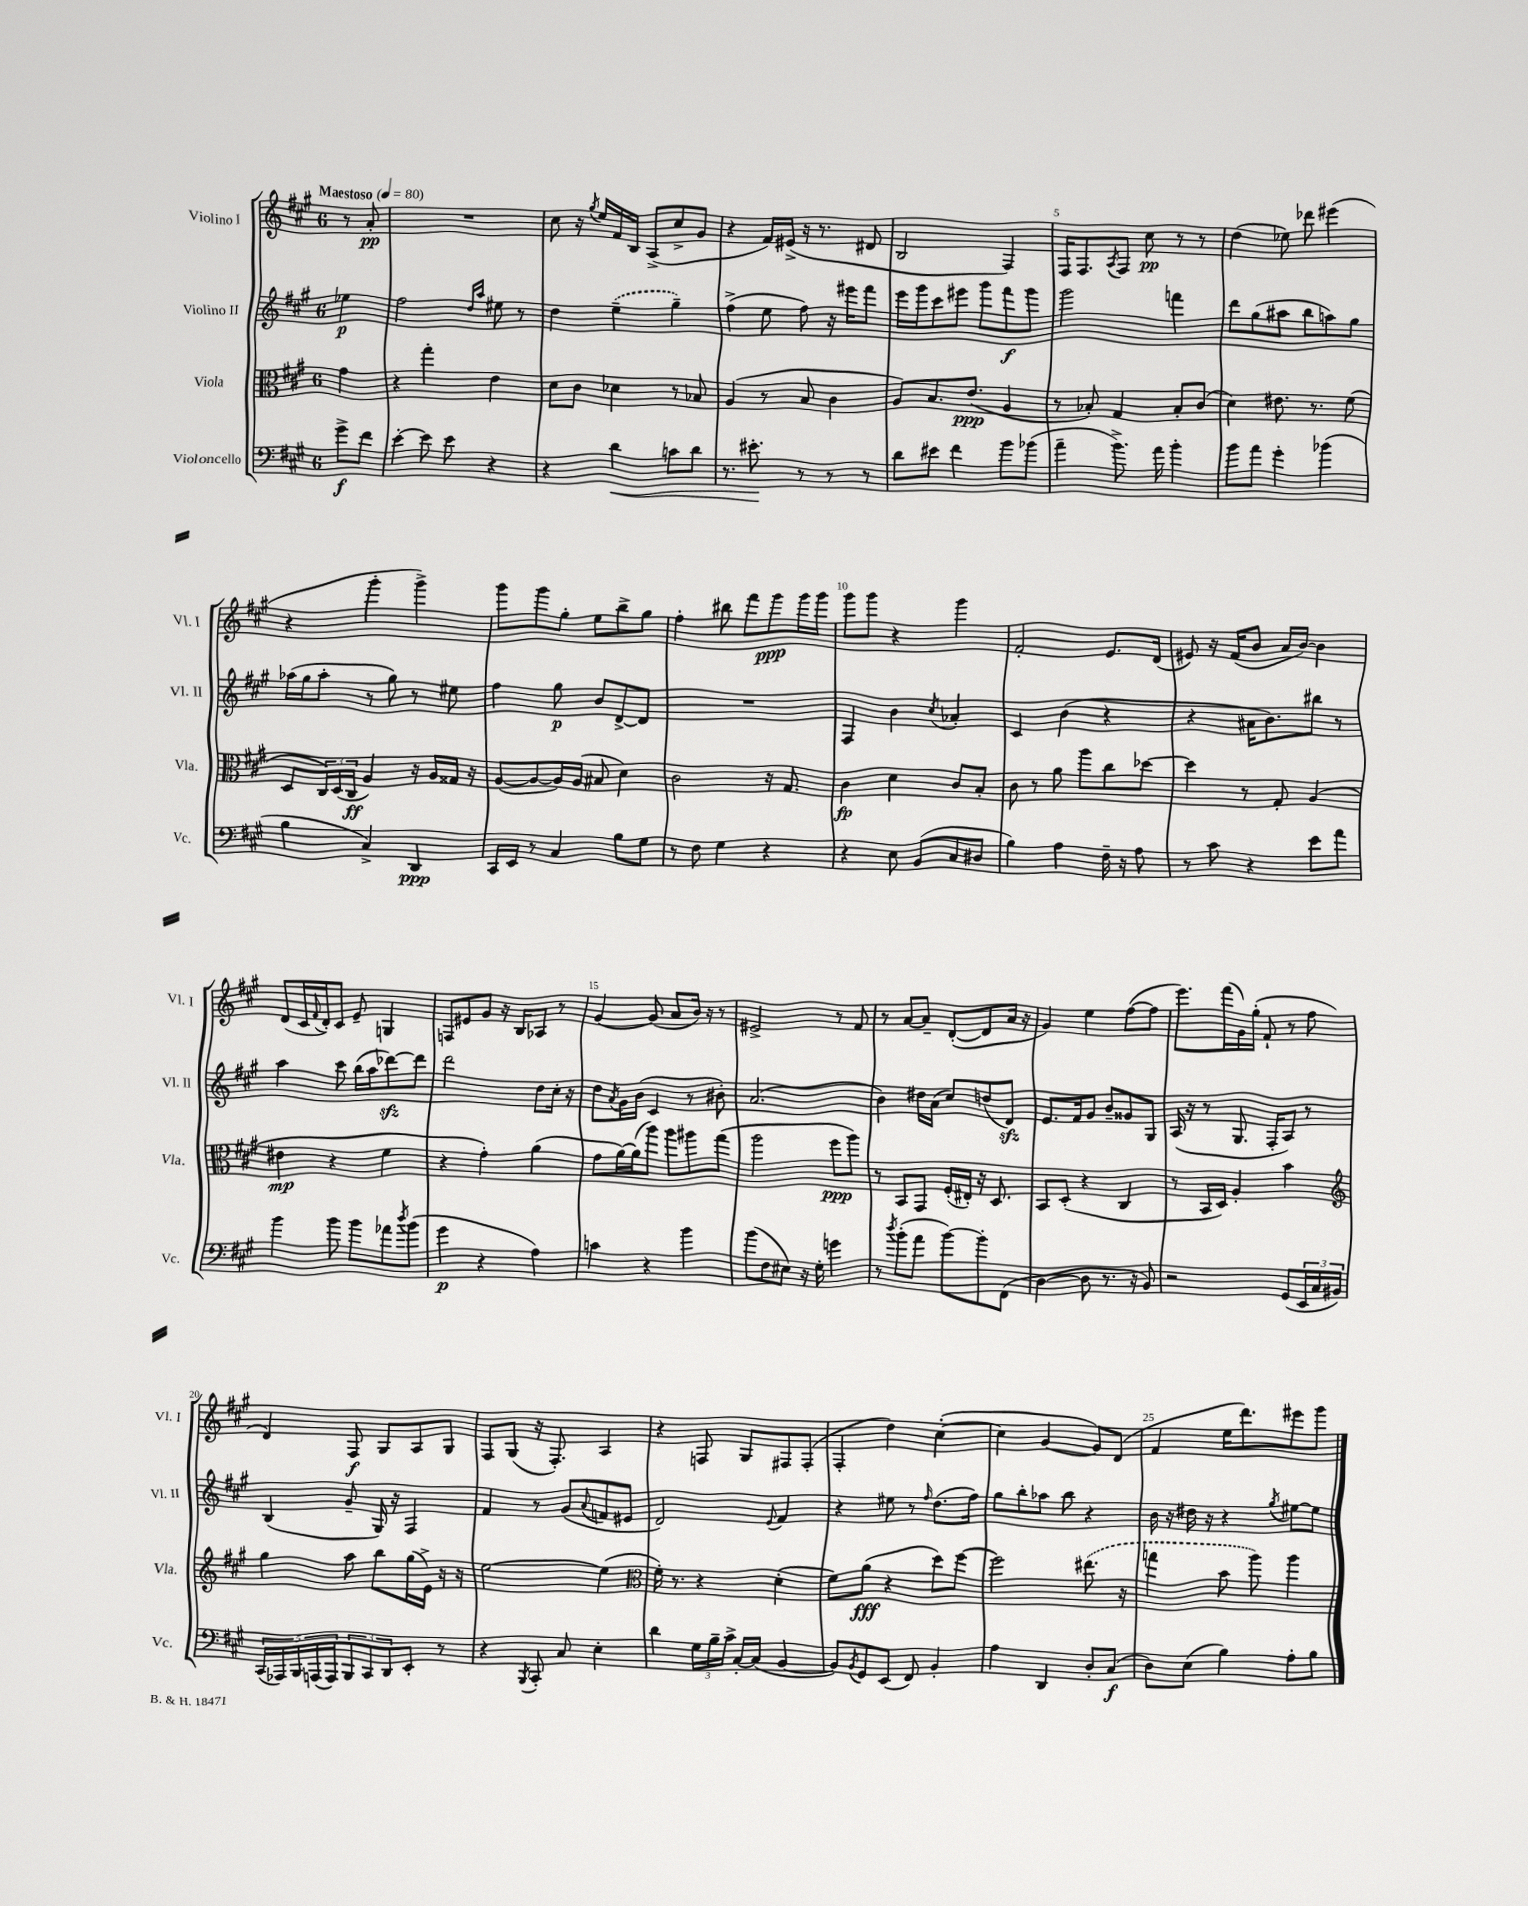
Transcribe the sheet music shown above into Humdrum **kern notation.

**kern	**dynam	**kern	**dynam	**kern	**dynam	**kern	**dynam
*part4	*part4	*part3	*part3	*part2	*part2	*part1	*part1
*staff4	*staff4	*staff3	*staff3	*staff2	*staff2	*staff1	*staff1
*I"Violoncello	*	*I"Viola	*	*I"Violino II	*	*I"Violino I	*
*I'Vc.	*	*I'Vla.	*	*I'Vl. II	*	*I'Vl. I	*
*clefF4	*	*clefC3	*	*clefG2	*	*clefG2	*
*k[f#c#g#]	*	*k[f#c#g#]	*	*k[f#c#g#]	*	*k[f#c#g#]	*
*M6/8	*	*M6/8	*	*M6/8	*	*M6/8	*
*MM80	*	*MM80	*	*MM80	*	*MM80	*
=	=	=	=	=	=	=	=
!	!	!	!	!	!	!LO:TX:a:B:t=Maestoso	!
8g#^\L	f	4g#\	.	4ee-X\	p	8r	.
8f#\J	.	.	.	.	.	8a'/	pp
=1	=1	=1	=1	=1	=1	=1	=1
[4e'\	.	4r	.	2ff#\	.	2.r	.
8e\]	.	4gg#'\	.	.	.	.	.
8e\	.	.	.	.	.	.	.
.	.	.	.	16qqdd/LL	.	.	.
.	.	.	.	16qqaa/JJ	.	.	.
4r	.	4e\	.	8ee#X\	.	.	.
.	.	.	.	8r	.	.	.
=2	=2	=2	=2	=2	=2	=2	=2
4r	.	8d\L	.	4dd\	.	8cc#\	.
.	.	8c#\J	.	.	.	16r	.
.	.	.	.	.	.	8qgg#/	.
.	.	.	.	.	.	16ee/LL	.
!	!LO:HP:b	!	!	!	!	!	!
4d\	<	4d-X\	.	(4ee~\	.	16f#/	.
.	.	.	.	.	.	16B/JJ	.
.	.	.	.	.	.	(8A^/L	.
8cn\L	.	8r	.	4gg#~\)	.	8cc#^/	.
8d\J	.	8B-X/	.	.	.	8g#/J	.
=3	=3	=3	=3	=3	=3	=3	=3
8.r	.	(4A/	.	(4ff#^\	.	4r	.
8.e#X'\	.	.	.	.	.	.	.
.	.	8r	.	8ee\	.	16f#/LL)	.
.	.	.	.	.	.	(16e#X^/JJ	.
8r	[	8B/	.	8ff#\)	.	16r	.
.	.	.	.	.	.	8.r	.
8r	.	4c#\	.	16r	.	.	.
.	.	.	.	16eee#X\KL	.	.	.
8r	.	.	.	8fff#\J	.	8d#X/	.
=4	=4	=4	=4	=4	=4	=4	=4
8d\L	.	8A/L)	.	16eee\LL	.	2B/	.
.	.	.	.	16ggg#\J	.	.	.
8e#X\J	.	8.B/	.	8ccc#\	.	.	.
4f#\	.	.	.	8eee#X\J	.	.	.
.	.	(8.e/J	ppp	.	.	.	.
.	.	.	.	8ggg#\L	.	.	.
8b\L	.	4A/	.	8fff#\	f	4F#/)	.
(8b-X\J	.	.	.	8ggg#\J	.	.	.
=5	=5	=5	=5	=5	=5	=5	=5
4a~\	.	8r	.	2ggg#\	.	16F#/KL	.
.	.	.	.	.	.	8.F#/	.
.	.	8B-X'/)	.	.	.	.	.
.	.	.	.	.	.	8qA/	.
8.b^\)	.	4G#/	.	.	.	8F#/J	.
.	.	.	.	.	.	8cc#\	pp
16a\	.	.	.	.	.	.	.
4b'\	.	8B-'/L	.	4fffn\	.	8r	.
.	.	(8c#/J	.	.	.	8r	.
=6	=6	=6	=6	=6	=6	=6	=6
8b\L	.	4d\)	.	8ddd\L	.	(4dd\	.
8a\J	.	.	.	(8gg#\	.	.	.
4g#'\	.	8.e#X\	.	8aa#X\J	.	8ee-X\)	.
.	.	.	.	8bb\L	.	8ddd-X\	.
.	.	8.r	.	.	.	.	.
(4b-X\	.	.	.	8aan\)	.	(4eee#X\	.
.	.	(8f#\	.	8gg#\J	.	.	.
!!LO:LB:g=z
=7	=7	=7	=7	=7	=7	=7	=7
4B\	.	8D/L	.	(16aa-X\LL	.	4r	.
.	.	.	.	16gg#\J	.	.	.
.	.	24C#/L)	.	8aa-'\J	.	.	.
.	.	(24D/	.	.	.	.	.
.	.	24C#/JJ	ff	.	.	.	.
4C#^/)	.	4A/)	.	8r	.	4ggg#'\	.
.	.	.	.	8gg#\)	.	.	.
4DD/	ppp	16r	.	8r	.	4ggg#^\)	.
.	.	16A/LL	.	.	.	.	.
.	.	16G##X/JJ	.	8ee#X\	.	.	.
.	.	16r	.	.	.	.	.
=8	=8	=8	=8	=8	=8	=8	=8
16CC#/LL	.	([8A/L	.	4ff#\	.	8ggg#\L	.
16EE/JJ	.	.	.	.	.	.	.
8r	.	8A/_	.	.	.	8ggg#\	.
4C#/	.	16A/L])	.	8gg#\	p	8gg#'\J	.
.	.	(16A/JJ	.	.	.	.	.
.	.	8B#X/	.	8b/L	.	8ee\L	.
8B\L	.	4d\)	.	[8d^/	.	8bb^\	.
8G#\J	.	.	.	8d/J]	.	8gg#\J	.
=9	=9	=9	=9	=9	=9	=9	=9
8r	.	2c#\	.	2.r	.	4ff#'\	.
8F#\	.	.	.	.	.	.	.
4G#\	.	.	.	.	.	8bb#X\	.
.	.	.	.	.	.	8fff#\L	.
4r	.	16r	.	.	.	8ggg#\	ppp
.	.	8.G#/	.	.	.	.	.
.	.	.	.	.	.	16ggg#\L	.
.	.	.	.	.	.	16ggg#\JJ	.
=10	=10	=10	=10	=10	=10	=10	=10
4r	.	4c#\	fp	4F#/	.	8ggg#\L	.
.	.	.	.	.	.	8ggg#\J	.
8E\	.	4d\	.	4b\	.	4r	.
(8BB/L	.	.	.	.	.	.	.
.	.	.	.	8qcc#/	.	.	.
8C#/	.	8c#/L	.	4a-X'/	.	4ggg#\	.
8D#X/J	.	8B'/J	.	.	.	.	.
=11	=11	=11	=11	=11	=11	=11	=11
4B\)	.	8c#\	.	4c#/	.	2f#'/	.
.	.	8r	.	.	.	.	.
4A\	.	8a\	.	(4b\	.	.	.
.	.	8aa\L	.	.	.	.	.
16F#~\	.	8cc#\	.	4r	.	8.e/L	.
16r	.	.	.	.	.	.	.
8A\	.	[8dd-X\J	.	.	.	.	.
.	.	.	.	.	.	(16d/Jk	.
=12	=12	=12	=12	=12	=12	=12	=12
8r	.	4dd-\]	.	4r	.	8e#X/)	.
8c#\	.	.	.	.	.	16r	.
.	.	.	.	.	.	(16f#/KL	.
4r	.	8r	.	16a#X\KL	.	8b/J	.
.	.	.	.	8.b\)	.	.	.
.	.	8G#'/	.	.	.	16a/LL	.
.	.	.	.	.	.	[16b/JJ)	.
8e\L	.	(4A/	.	8bb#X\J	.	4b\]	.
8a\J	.	.	.	8r	.	.	.
!!LO:LB:g=z
=13	=13	=13	=13	=13	=13	=13	=13
4b\	.	4e#X\	mp	4aa\	.	(8d/L	.
.	.	.	.	.	.	16c#/L	.
.	.	.	.	.	.	8qqf#/	.
.	.	.	.	.	.	16d'/J)	.
8b\	.	4r	.	8ccc#\	.	8c#/J	.
8b\L	.	.	.	(16bb\LL	.	8e~/	.
.	.	.	.	16aa\J	.	.	.
8a-X\	.	4f#\	.	[8ddd-Xzz\)	.	4Gn/	.
8qdd/	.	.	.	.	.	.	.
(8b\J	.	.	.	8ddd-\J]	.	.	.
=14	=14	=14	=14	=14	=14	=14	=14
4g#\	p	4r	.	2ddd\	.	8Fn/L	.
.	.	.	.	.	.	8e#X/	.
4r	.	4g#'\)	.	.	.	8g#/J	.
.	.	.	.	.	.	16r	.
.	.	.	.	.	.	16B/KL	.
4A\)	.	(4a\	.	8dd\L	.	8A-X/J	.
.	.	.	.	16cc#'\Jk	.	8r	.
.	.	.	.	16r	.	.	.
=15	=15	=15	=15	=15	=15	=15	=15
4cn\	.	8g#\L	.	8dd\L	.	[4g#/	.
.	.	.	.	8qa/	.	.	.
.	.	[16a\L)	.	16g#\L	.	.	.
.	.	(16a\J]	.	(16b\JJ	.	.	.
4r	.	8aa\J)	.	4c#/	.	(8g#/]	.
.	.	8aa\L	.	.	.	8a/L	.
4b\	.	8aa#X\	.	8r	.	16b/Jk)	.
.	.	.	.	.	.	16r	.
.	.	(8gg#\J	.	8b#X'\)	.	8r	.
=16	=16	=16	=16	=16	=16	=16	=16
(8b\L	.	2aa\	.	(2.a/	.	2e#X^/	.
8F#\	.	.	.	.	.	.	.
8E#X\J)	.	.	.	.	.	.	.
16r	.	.	.	.	.	.	.
16G#'\	.	.	.	.	.	.	.
4gn\	.	8ff#\L	ppp	.	.	8r	.
.	.	8aa\J)	.	.	.	8f#/	.
=17	=17	=17	=17	=17	=17	=17	=17
8r	.	8r	.	4b\)	.	8r	.
8qdd/	.	.	.	.	.	.	.
(8b'\L	.	8BB/L	.	.	.	[8a/L	.
8a\J	.	8GG#/J	.	16dd#X\LL	.	8a~/J]	.
.	.	.	.	(16a\JJ	.	.	.
[8b\L)	.	(16F#'/LL	.	8cc#/L)	.	([8d'/L	.
.	.	16E#X'/JJ)	.	.	.	.	.
8b'\]	.	16r	.	(8ddn/	.	8d/]	.
.	.	8.D/	.	.	.	.	.
(8FF#\J	.	.	.	8dzz/J)	.	16a/Jk	.
.	.	.	.	.	.	16r	.
=18	=18	=18	=18	=18	=18	=18	=18
[4D\	.	8BB/L	.	8.e/L	.	4g#/)	.
.	.	(8D'/J	.	.	.	.	.
.	.	.	.	16f#/k	.	.	.
8D\]	.	4r	.	8g#/J	.	4ee\	.
8.r	.	.	.	8b~/L	.	.	.
.	.	4C#/	.	8g##X/	.	([8ff#\L	.
16r	.	.	.	.	.	.	.
8BB/)	.	.	.	8G#/J	.	8ff#\J]	.
=19	=19	=19	=19	=19	=19	=19	=19
2r	.	8r	.	(16A/	.	8.eee\L)	.
.	.	.	.	16r	.	.	.
.	.	16BB/LL	.	8r	.	.	.
.	.	16D/JJ)	.	.	.	(16fff#\L	.
.	.	4A'/	.	8.G#/	.	16g#\)	.
.	.	.	.	.	.	(16gg#'\JJ	.
.	.	.	.	.	.	8f#`/	.
.	.	.	.	16F#'/KL	.	.	.
(8GG#/L	.	4b\	.	8A/J)	.	8r	.
24EE/L	.	.	.	8r	.	8ff#\	.
24C#/	.	.	.	.	.	.	.
24BB#X/JJ)	.	.	.	.	.	.	.
!!LO:LB:g=z
=20	=20	=20	=20	=20	=20	=20	=20
*	*	*clefG2	*	*	*	*	*
(20CC#/LL	.	4gg#\	.	(4B/	.	4d/)	.
20AAA-X/)	.	.	.	.	.	.	.
20BBB/	.	.	.	.	.	.	.
(20AAAn/	.	.	.	.	.	.	.
20AAA/J)	.	.	.	.	.	.	.
12BBB/	.	8aa\	.	8g#~/	.	8F#/	f
12CC#/	.	.	.	.	.	.	.
.	.	8bb\L	.	16G#/)	.	8G#/L	.
12DD/	.	.	.	.	.	.	.
.	.	.	.	16r	.	.	.
8EE'/J	.	(16gg#\L	.	4F#/	.	8A/	.
.	.	16e^\JJ)	.	.	.	.	.
8r	.	16r	.	.	.	8G#/J	.
.	.	16r	.	.	.	.	.
=21	=21	=21	=21	=21	=21	=21	=21
4r	.	[2ee\	.	4f#/	.	8F#/L	.
.	.	.	.	.	.	(8G#/J	.
8qBBB/	.	.	.	.	.	.	.
8CC#'/	.	.	.	8r	.	16r	.
.	.	.	.	.	.	8.F#'/)	.
8C#/	.	.	.	(8g#/L	.	.	.
.	.	.	.	8qqa/	.	.	.
4E'\	.	(4ee\]	.	8fn/	.	4A/	.
.	.	.	.	8e#X/J	.	.	.
=22	=22	=22	=22	=22	=22	=22	=22
*	*	*clefC3	*	*	*	*	*
4d\	.	16f#'\)	.	2d/)	.	4r	.
.	.	8.r	.	.	.	.	.
24G#\LL	.	4r	.	.	.	8Fn/	.
24B~\	.	.	.	.	.	.	.
24c#^\JJ	.	.	.	.	.	.	.
[16C#'/LL	.	.	.	.	.	8G#/L	.
(16C#/JJ]	.	.	.	.	.	.	.
.	.	.	.	8qqe/	.	.	.
[4BB/	.	(4d'\	.	4f#/	.	8F#X/	.
.	.	.	.	.	.	(8F#'/J	.
=23	=23	=23	=23	=23	=23	=23	=23
8BB/L])	.	8f#\L)	.	4r	.	4F#'/	.
8qBB/	.	.	.	.	.	.	.
8GG#/	.	(8a\J	fff	.	.	.	.
(8EE/J	.	4r	.	8ee#X\	.	4dd\)	.
8FF#/)	.	.	.	8r	.	.	.
.	.	.	.	16qqff#/	.	.	.
4BB'/	.	8dd\L)	.	(8.dd\L	.	([4cc#'\	.
.	.	[8ff#\J	.	.	.	.	.
.	.	.	.	16ff#\Jk)	.	.	.
=24	=24	=24	=24	=24	=24	=24	=24
4A\	.	2ff#\]	.	8gg#\L	.	4cc#\]	.
.	.	.	.	8bb'\	.	.	.
4DD/	.	.	.	8aa-X\J	.	[4g#/	.
.	.	.	.	8bb\	.	.	.
8D'/L	.	(8.ee#X\	.	4r	.	8g#/L])	.
(8C#/J	f	.	.	.	.	(8d/J	.
.	.	16r	.	.	.	.	.
=25	=25	=25	=25	=25	=25	=25	=25
8D\L)	.	4ggn\	.	16b\	.	4f#/	.
.	.	.	.	16r	.	.	.
(8E\J	.	.	.	16dd#X\	.	.	.
.	.	.	.	16r	.	.	.
4B\)	.	8b\	.	4r	.	16ee\KL	.
.	.	.	.	.	.	8.ddd\)	.
.	.	8aa\)	.	.	.	.	.
.	.	.	.	8qgg#/	.	.	.
8A'\L	.	4aa\	.	[8ee#X\L	.	8eee#X\	.
8B\J	.	.	.	8ee#\J]	.	8ggg#\J	.
==	==	==	==	==	==	==	==
*-	*-	*-	*-	*-	*-	*-	*-
